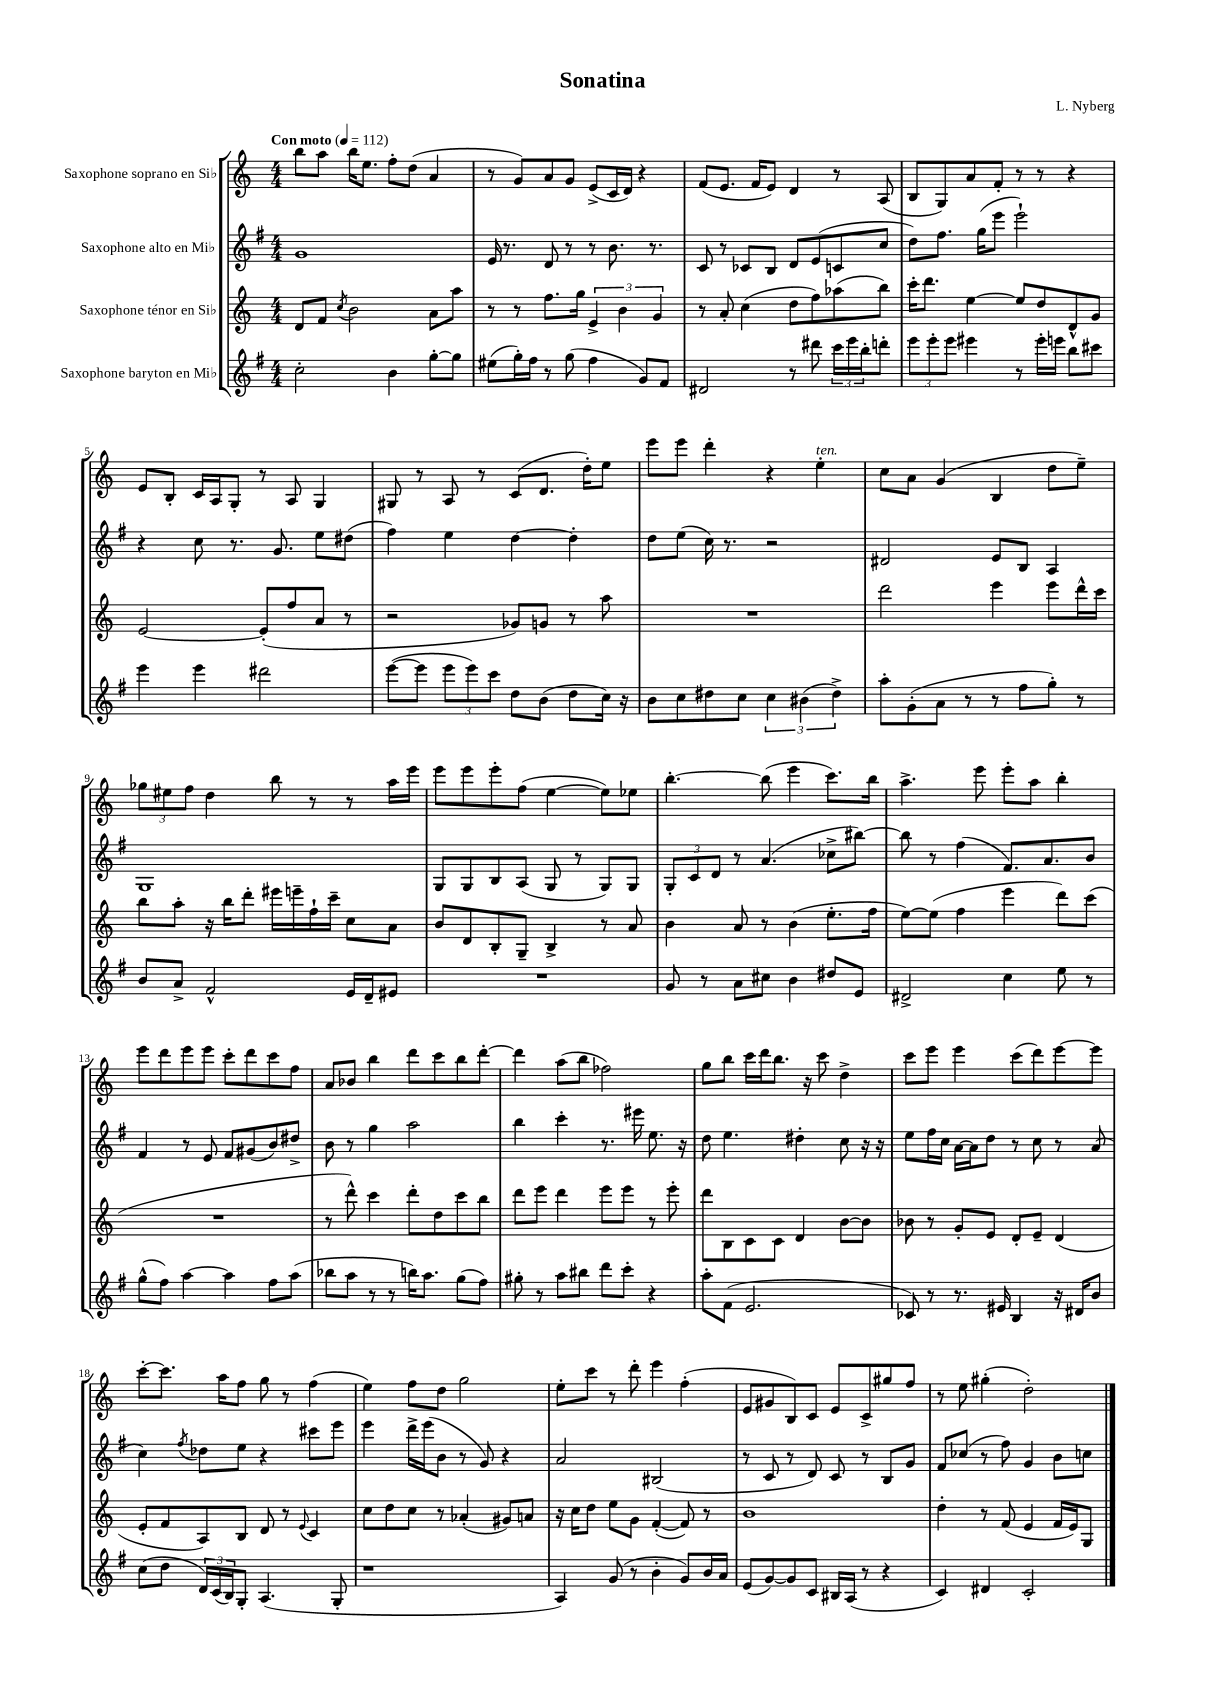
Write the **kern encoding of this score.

**kern	**kern	**kern	**kern
*part4	*part3	*part2	*part1
*staff4	*staff3	*staff2	*staff1
*I"Saxophone baryton en Mi♭	*I"Saxophone ténor en Si♭	*I"Saxophone alto en Mi♭	*I"Saxophone soprano en Si♭
*clefG2	*clefG2	*clefG2	*clefG2
*k[f#]	*k[]	*k[f#]	*k[]
*M4/4	*M4/4	*M4/4	*M4/4
*MM112	*MM112	*MM112	*MM112
=1	=1	=1	=1
!	!	!	!LO:TX:a:B:t=Con moto
2cc'\	8d/L	1g	8bb\L
.	8f/J	.	8aa\J
.	8qcc/	.	.
.	2b\	.	16bb\KL
.	.	.	8.ee\J
4b\	.	.	8ff'\L
.	.	.	(8dd\J
[8gg'\L	8a\L	.	4a/
8gg\J]	8aa\J	.	.
=2	=2	=2	=2
(8ee#X\L	8r	16e/	8r
.	.	8.r	.
16gg'\L)	8r	.	8g/L)
16ff#\JJ	.	.	.
8r	8.ff\L	8d/	8a/
(8gg\	.	8r	8g/J
.	16gg\Jk	.	.
4ff#\	6e^/	8r	(8e^/L
.	.	8.b\	16c/L
.	6b\	.	.
.	.	.	16d/JJ)
8g/L)	.	.	4r
.	.	8.r	.
.	6g/	.	.
8f#/J	.	.	.
=3	=3	=3	=3
2d#X/	8r	8c/	(8f/L
.	8a'/	8r	8.e/J
.	(4cc\	8c-X/L	.
.	.	.	16f/KL
.	.	8B/J	8e/J)
8r	8dd\L	8d/L	4d/
8ddd#X\	8ff\)	(8e/	.
24ccc\LL	(8aa-X\	8cn/	8r
24eee\	.	.	.
24bb'\J	.	.	.
8dddn'\J	8bb\J)	8cc/J	(8A/
=4	=4	=4	=4
12eee\L	16ccc'\KL	8dd\L)	8B/L
.	8.ddd\J	.	.
12eee'\	.	.	.
.	.	8.ff#\J	8G/)
12eee\J	.	.	.
4eee#X\	[4ee\	.	8a/
.	.	(16gg\KL	.
.	.	8eee\J	8f'/J
8r	8ee/L]	2eee`\)	8r
16eee#'\LL	8dd/	.	8r
16eeen\JJ	.	.	.
8bb\L	8d^^/	.	4r
8ccc#X\J	8g/J	.	.
!!LO:LB:g=z
=5	=5	=5	=5
4eee\	[2e/	4r	8e/L
.	.	.	8B'/J
4eee\	.	8cc\	16c/LL
.	.	.	16A/J
.	.	8.r	8G'/J
2ddd#X\	(8e'/L]	.	8r
.	.	8.g/	.
.	8ff/	.	8A/
.	8a/J	8ee\L	4G/
.	8r	(8dd#X\J	.
=6	=6	=6	=6
([8eee\L	2r	4ff#\)	8G#X/
8eee\J]	.	.	8r
12eee\L	.	4ee\	8A/
12eee\)	.	.	.
.	.	.	8r
12ccc\J	.	.	.
8dd\L	8g-X/L)	[4dd\	(8c/L
(8b\J	8gn/J	.	8.d/J
8dd\L	8r	4dd'\]	.
.	.	.	16dd'\KL)
16cc\Jk)	8aa\	.	8ee\J
16r	.	.	.
=7	=7	=7	=7
8b\L	1r	8dd\L	8eee\L
8cc\	.	(8ee\J	8eee\J
8dd#X\	.	16cc\)	4ddd'\
.	.	8.r	.
8cc\J	.	.	.
6cc\	.	2r	4r
(6b#X\	.	.	.
!	!	!	!LO:TX:a:i:t=ten.
.	.	.	4ee'\
6dd#^\)	.	.	.
=8	=8	=8	=8
8aa'\L	2ddd\	2d#X/	8cc\L
(8g'\	.	.	8a\J
8a\J	.	.	(4g/
8r	.	.	.
8r	4eee\	8e/L	4B/
8ff#\L	.	8B/J	.
8gg'\J)	8eee\L	4A/	8dd\L
8r	16ddd^^\L	.	8ee~\J)
.	16ccc\JJ	.	.
!!LO:LB:g=z
=9	=9	=9	=9
8b/L	8bb\L	1G	12gg-X\L
.	.	.	12ee#X\
8a^/J	8aa'\J	.	.
.	.	.	12ff\J
2f#^^/	16r	.	4dd\
.	16bb\KL	.	.
.	8ddd'\J	.	.
.	16eee#X\LL	.	8bb\
.	16eeen~\	.	.
.	16ff`\	.	8r
.	16ccc~\JJ	.	.
16e/LL	8cc\L	.	8r
16d~/J	.	.	.
8e#X/J	8a\J	.	16aa\LL
.	.	.	16eee\JJ
=10	=10	=10	=10
1r	8b/L	8G/L	8eee\L
.	8d/	8G/	8eee\
.	8B'/	8B/	8eee'\
.	8G~/J	(8A/J	(8ff\J
.	4B^/	8G/	[4ee\
.	.	8r	.
.	8r	8G/L)	8ee\L])
.	8a/	8G/J	8ee-X\J
=11	=11	=11	=11
8g/	4b\	12G'/L	[4.bb'\
.	.	12c/	.
8r	.	.	.
.	.	12d/J	.
8a\L	8a/	8r	.
8cc#X\J	8r	(4.a/	(8bb\]
4b\	(4b\	.	4eee\
8dd#X/L	8.ee'\L	8cc-X^\L	8.ccc\L)
8e/J	.	[8bb#X\J)	.
.	16ff\Jk	.	16bb\Jk
=12	=12	=12	=12
2d#X^/	[8ee\L)	8bb#\]	4.aa^\
.	(8ee\J]	8r	.
.	4ff\	(4ff#\	.
.	.	.	8eee\
4cc\	4eee\	8.f#/L)	8eee'\L
.	.	.	8aa\J
.	.	8.a/	.
8ee\	8ddd\L)	.	4bb'\
8r	(8ccc\J	8b/J	.
!!LO:LB:g=z
=13	=13	=13	=13
(8gg^^\L	1r	4f#/	8eee\L
8ff#\J)	.	.	8ddd\
[4aa\	.	8r	8eee\
.	.	8e/	8eee\J
4aa\]	.	8f#/L	8ccc'\L
.	.	(8g#X/	8ddd\
8ff#\L	.	8b/)	8ccc\
(8aa\J	.	8dd#X^/J	8ff\J
=14	=14	=14	=14
8bb-X\L	8r	8b\	8a/L
8aa\J	8ddd^^\)	8r	8b-X/J
8r	4ccc\	4gg\	4bb\
8r	.	.	.
16bbn\KL)	8ddd'\L	2aa\	8ddd\L
8.aa\J	.	.	.
.	8dd\	.	8ccc\
(8gg\L	8ccc\	.	8bb\
8ff#\J)	8bb\J	.	[8ddd'\J
=15	=15	=15	=15
8gg#X'\	8ddd\L	4bb\	4ddd\]
8r	8eee\J	.	.
8aa\L	4ddd\	4ccc'\	(8aa\L
8bb#X\J	.	.	8bb\J
8ddd\L	8eee\L	8.r	2ff-X\)
8ccc'\J	8eee\J	.	.
.	.	16eee#X\	.
4r	8r	8.ee\	.
.	8eee'\	.	.
.	.	16r	.
=16	=16	=16	=16
8aa'\L	8ddd\L	8dd\	8gg\L
(8f#\J	8B\	4.ee\	8bb\J
2.e/	8c\	.	16ccc\LL
.	.	.	16ddd\J
.	8c\J	.	8.bb\J
.	4d/	4dd#X'\	.
.	.	.	16r
.	.	.	8ccc\
.	[8b\L	8cc\	4dd^\
.	8b\J]	16r	.
.	.	16r	.
=17	=17	=17	=17
8c-X/)	8b-X\	8ee\L	8ccc\L
8r	8r	16ff#\L	8eee\J
.	.	16cc\JJ	.
8.r	8g'/L	[16a\LL	4eee\
.	.	16a\J]	.
.	8e/J	8dd\J	.
16e#X/	.	.	.
4B/	8d'/L	8r	(8ccc\L
.	8e~/J	8cc\	8ddd\)
16r	(4d/	8r	[8eee\
16d#X/KL	.	.	.
8b/J	.	(8a/	8eee\J]
!!LO:LB:g=z
=18	=18	=18	=18
(8cc\L	8e'/L	4cc\)	[8ccc'\L
8dd\J	8f/	.	8.ccc\J]
.	.	8qff#/	.
24d/LL)	8A/)	8dd-X\L	.
(24c/	.	.	.
.	.	.	16aa\KL
24B/J)	.	.	.
8G'/J	8B/J	8ee\J	8ff\J
(4.A/	8d/	4r	8gg\
.	8r	.	8r
.	8qqe/	.	.
.	4c/	8ccc#X\L	(4ff\
8G'/	.	8eee\J	.
=19	=19	=19	=19
1r	8cc\L	4eee\	4ee\)
.	8dd\	.	.
.	8cc\J	16ddd^\LL	8ff\L
.	.	(16eee\J	.
.	8r	8b\J	8dd\J
.	(4a-X'/	8r	2gg\
.	.	8g/)	.
.	8g#X/L)	4r	.
.	8an/J	.	.
=20	=20	=20	=20
4A/)	16r	2a/	8ee'\L
.	16cc\KL	.	.
.	8dd\J	.	8ccc\J
(8g/	8ee\L	.	8r
8r	8g\J	.	8ddd'\
4b'\	([4f'/	(2B#X/	4eee\
8g/L)	8f/])	.	(4ff'\
16b/L	8r	.	.
16a/JJ	.	.	.
=21	=21	=21	=21
(8e/L	1b	8r	8e/L
[8g/)	.	8c/	8g#X/
8g/]	.	8r	8B/)
8c/J	.	8d/)	8c/J
16B#X/LL	.	8c/	8e/L
(16A/JJ	.	.	.
8r	.	8r	8c^/
4r	.	8B/L	8gg#X/
.	.	8g/J	8ff/J
=22	=22	=22	=22
4c/)	4dd'\	8f#/L	8r
.	.	(8cc-X/J	8ee\
4d#X/	8r	8r	(4gg#X'\
.	(8f/	8ff#\)	.
2c'/	4e/	4g/	2dd'\)
.	16f/LL	8b\L	.
.	16e/J)	.	.
.	8G/J	8ccn\J	.
==	==	==	==
*-	*-	*-	*-
